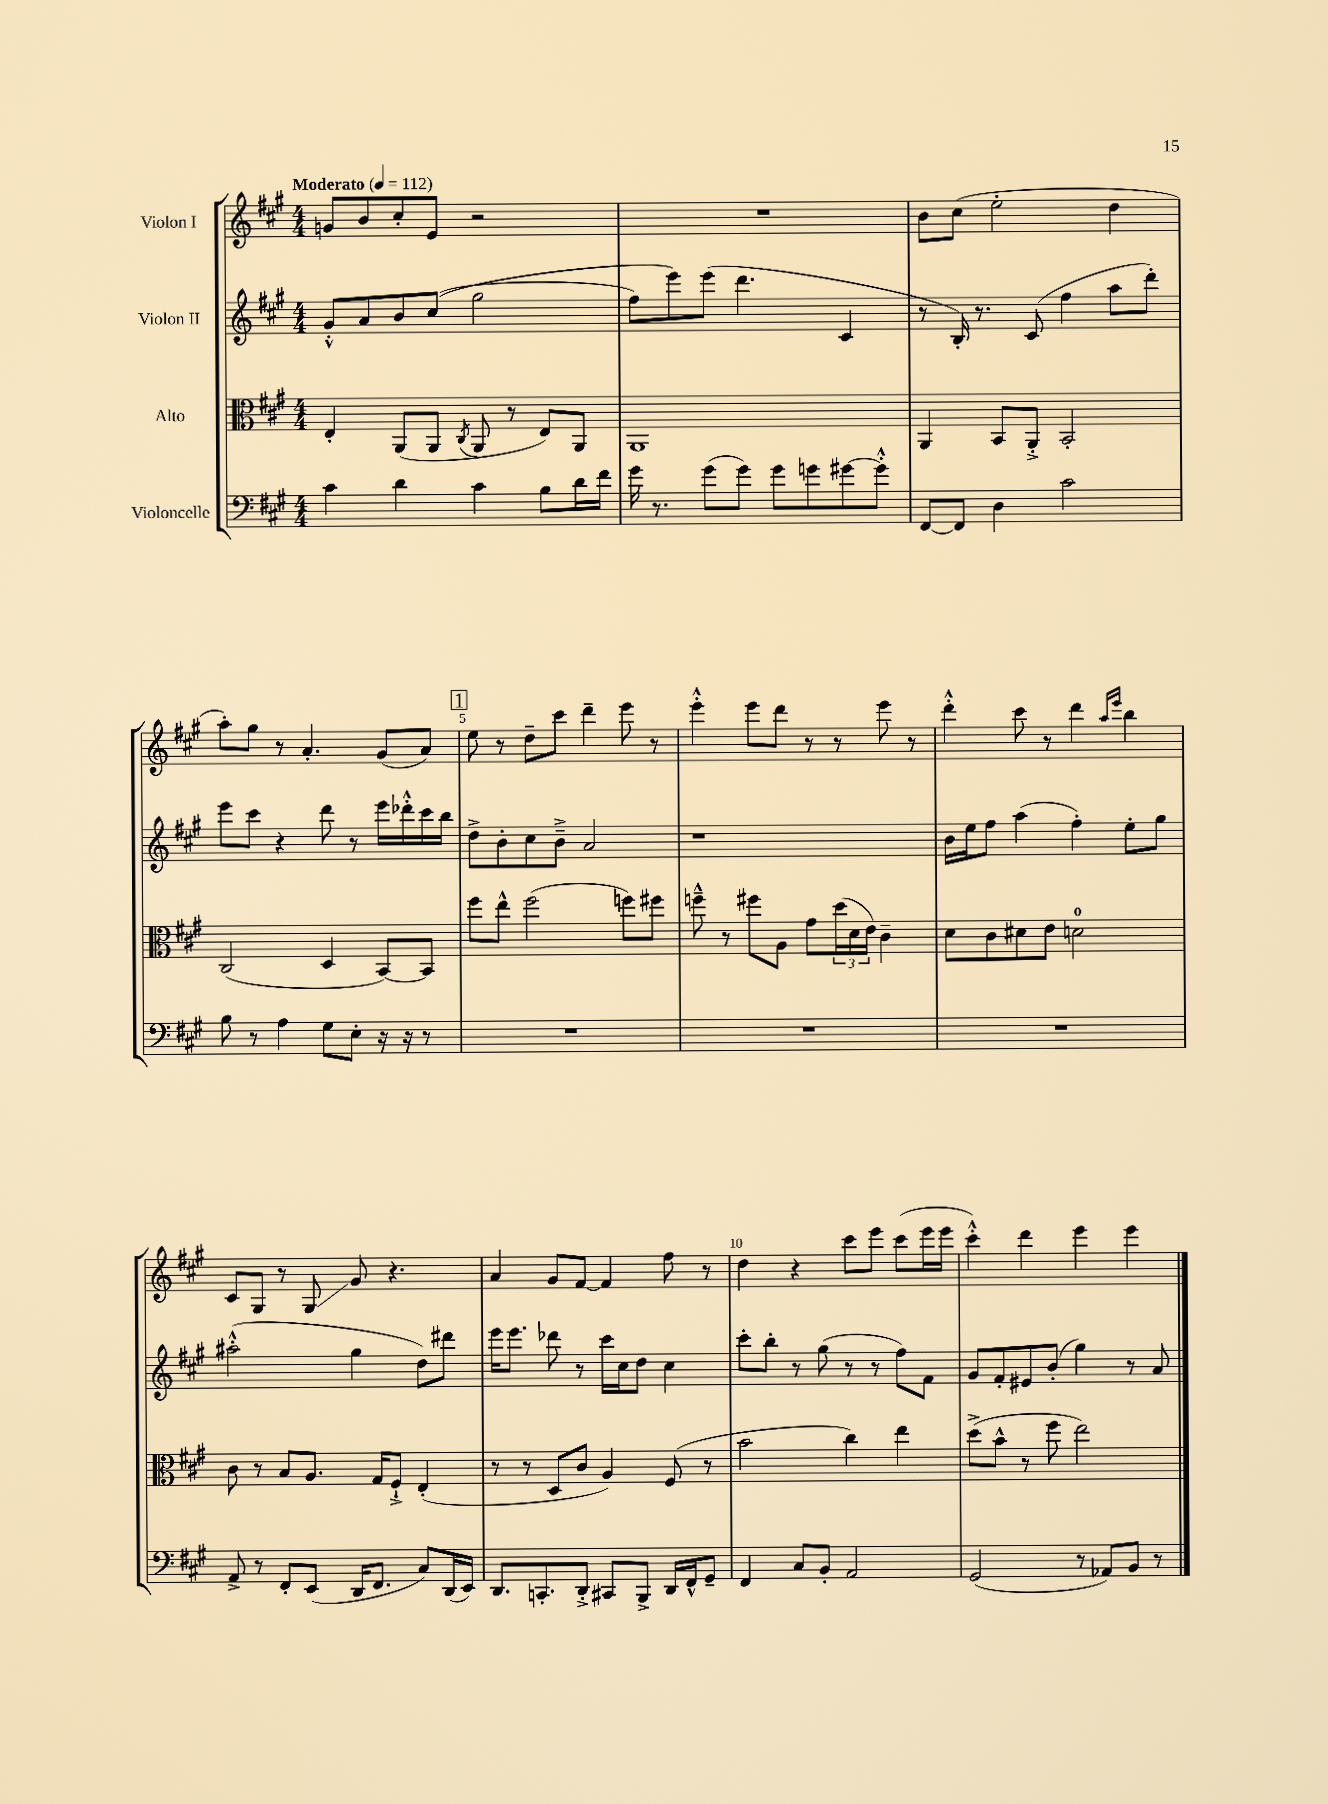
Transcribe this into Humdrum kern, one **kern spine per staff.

**kern	**kern	**kern	**kern
*staff4	*staff3	*staff2	*staff1
*clefF4	*clefC3	*clefG2	*clefG2
*k[f#c#g#]	*k[f#c#g#]	*k[f#c#g#]	*k[f#c#g#]
*M4/4	*M4/4	*M4/4	*M4/4
*MM112	*MM112	*MM112	*MM112
4c#	4E'	8g#'^^	8g
.	.	8a	8b
4d	(8AA	8b	8cc#'
.	8AA	&((8cc#	8e
.	8qC#	.	.
4c#	8AA	2gg#	2r
.	8r	.	.
8B	8E)	.	.
16d	8AA	.	.
16f#	.	.	.
=	=	=	=
16g#	1AA	8ff#)	1r
8.r	.	.	.
.	.	8eee&)	.
(8g#	.	(8eee	.
8g#)	.	4.ddd	.
8g#	.	.	.
8g	.	.	.
[8g#	.	4c#	.
8g#'^^]	.	.	.
=	=	=	=
[8FF#	4AA	8r	8b
8FF#]	.	16B')	(8cc#
.	.	8.r	.
4D	8BB	.	2ee'
.	8AA'^	(8c#	.
2c#	2BB'	4ff#	.
.	.	8aa	4dd
.	.	8ddd')	.
=	=	=	=
8B	(2C#	8eee	8aa')
8r	.	8ccc#	8gg#
4A	.	4r	8r
.	.	.	4.a'
8G#	4D	8ddd	.
8E'	.	8r	.
16r	[8BB)	16eee	(8g#
16r	.	16ddd-'^^	.
8r	8BB]	16ccc#	8a)
.	.	16bb	.
=	=	=	=
1r	8ff#	8dd^	8ee
.	8ee^^	8b'	8r
.	(2ff#	8cc#	8dd~
.	.	8b~^	8ccc#
.	.	2a	4ddd~
.	8ff)	.	8eee
.	8ff#	.	8r
=	=	=	=
1r	8ff~^^	1r	4eee'^^
.	8r	.	.
.	8ff#	.	8eee
.	8A	.	8ddd
.	8g#	.	8r
.	(24dd	.	8r
.	24d	.	.
.	24e)	.	.
.	4c#~	.	8eee
.	.	.	8r
=	=	=	=
1r	8d	16b	4ddd'^^
.	.	16ee	.
.	8c#	8ff#	.
.	8d#	(4aa	8ccc#
.	8e	.	8r
.	2d	4ff#')	4ddd
.	.	.	16qqaa
.	.	.	16qqeee
.	.	8ee'	4bb
.	.	8gg#	.
=	=	=	=
8AA^	8c#	(2aa#'^^	8c#
8r	8r	.	8G#
8FF#'	8B	.	8r
(8EE	8.A	.	8G#
16DD	.	4gg#	8g#
8.FF#	16G#	.	.
.	8F#`^	.	4.r
8C#)	(4E'	8dd)	.
(16DD	.	8ddd#	.
16EE)	.	.	.
=	=	=	=
8.DD	8r	16eee	4a
.	.	8.eee	.
.	8r	.	.
8.CC'	.	.	.
.	8D	8ddd-	8g#
8DD'^	8c#	8r	[8f#
8CC#	4A)	16ccc#	4f#]
.	.	16cc#	.
8BBB^	.	8dd	.
16DD	(8F#	4cc#	8ff#
16FF#^^	.	.	.
8GG#~	8r	.	8r
=	=	=	=
4FF#	2b	8ccc#'	4dd
.	.	8bb'	.
8C#	.	8r	4r
8BB'	.	(8gg#	.
2AA	4cc#)	8r	8ccc#
.	.	8r	8eee
.	4ee	8ff#)	(8ccc#
.	.	8f#	16eee
.	.	.	16eee
=	=	=	=
(2GG#	(8dd^	8g#	4ccc#'^^)
.	8b^^	8f#'	.
.	8r	8e#	4ddd
.	8ff#	(8b'	.
8r	2ee)	4gg#)	4eee
8AA-)	.	.	.
8BB	.	8r	4eee
8r	.	8a	.
==	==	==	==
*-	*-	*-	*-
